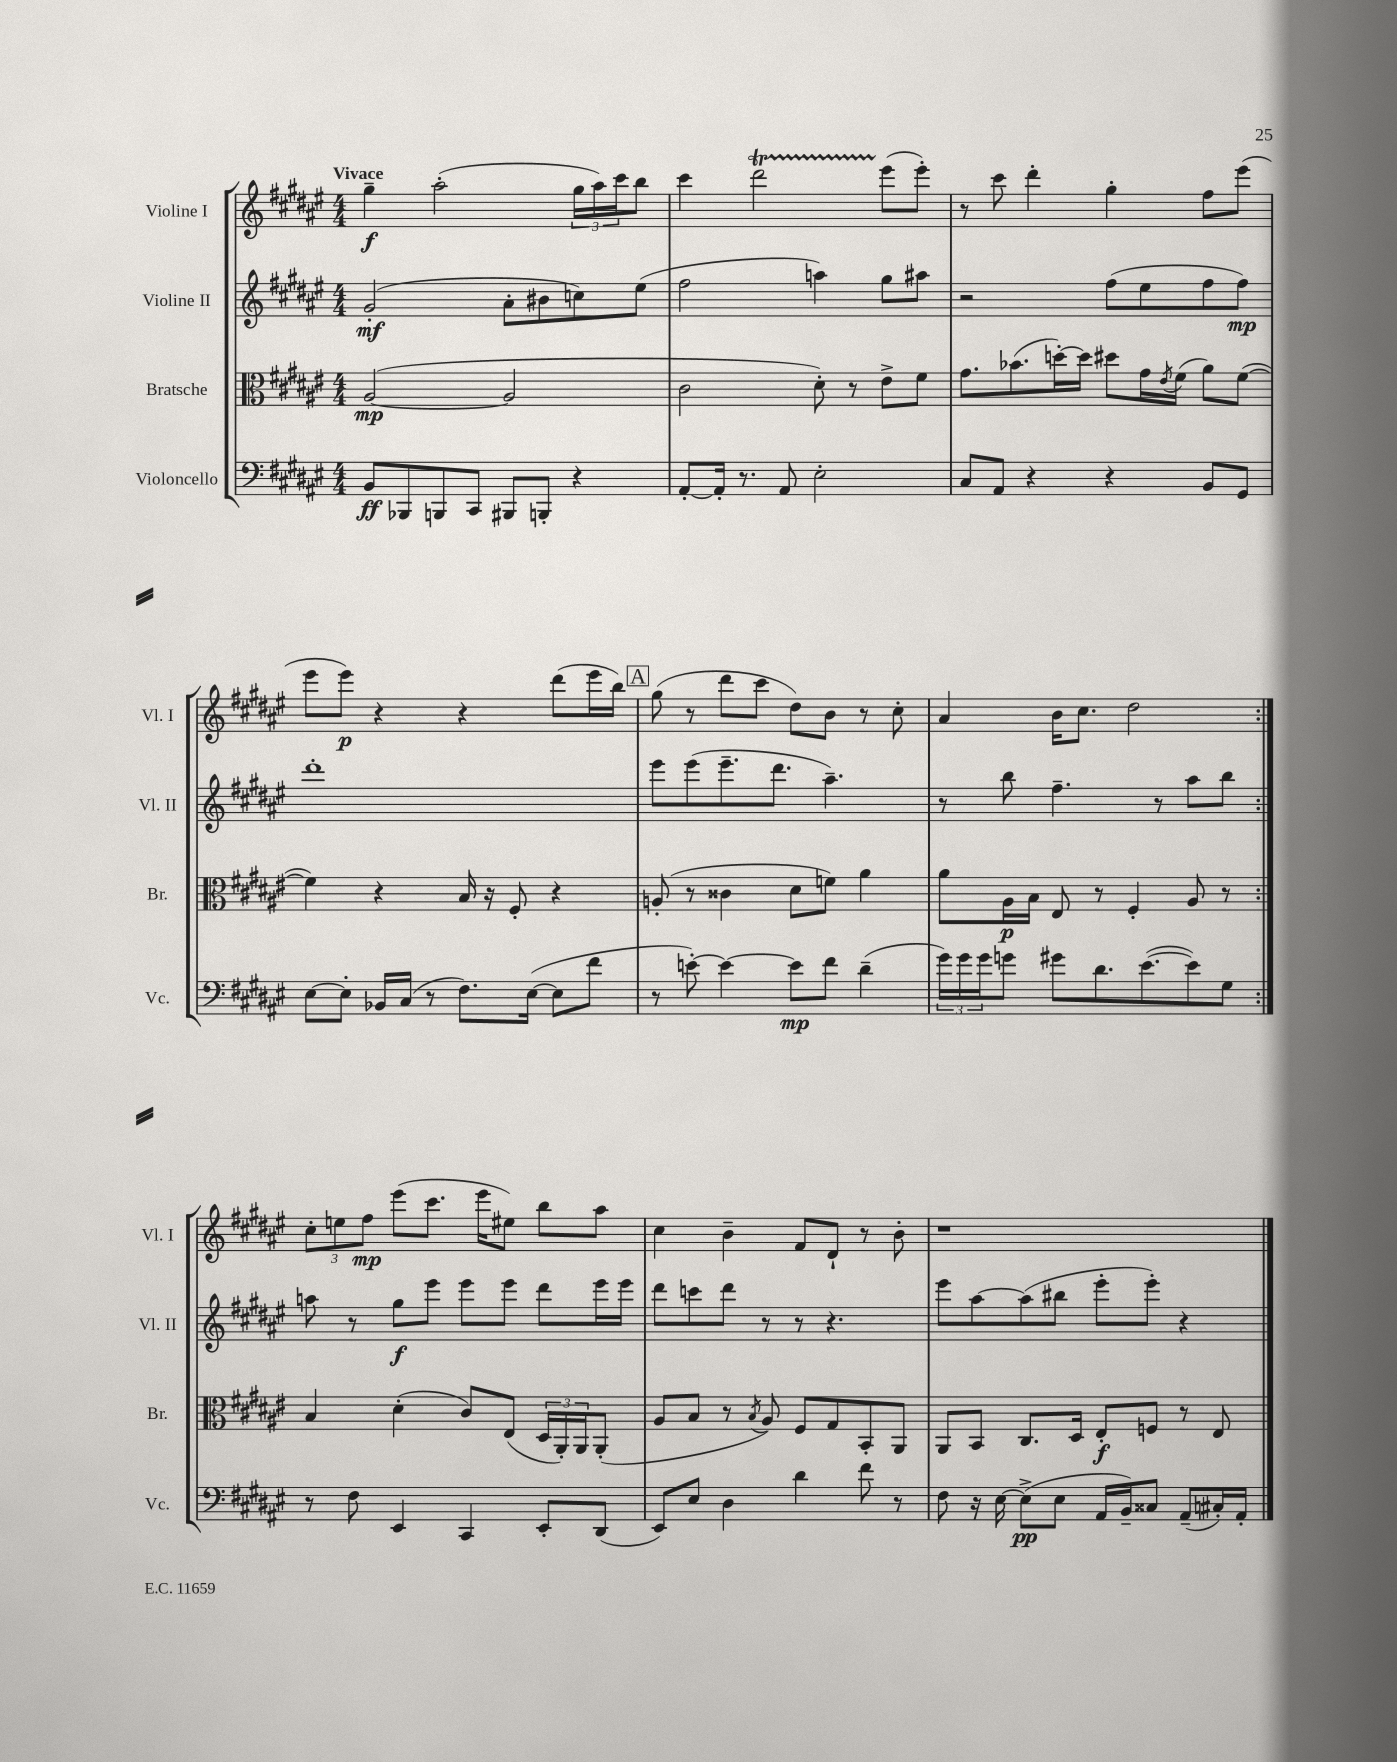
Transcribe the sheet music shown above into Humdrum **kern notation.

**kern	**dynam	**kern	**dynam	**kern	**dynam	**kern	**dynam
*part4	*part4	*part3	*part3	*part2	*part2	*part1	*part1
*staff4	*staff4	*staff3	*staff3	*staff2	*staff2	*staff1	*staff1
*I"Violoncello	*	*I"Bratsche	*	*I"Violine II	*	*I"Violine I	*
*I'Vc.	*	*I'Br.	*	*I'Vl. II	*	*I'Vl. I	*
*clefF4	*	*clefC3	*	*clefG2	*	*clefG2	*
*k[f#c#g#d#a#e#]	*	*k[f#c#g#d#a#e#]	*	*k[f#c#g#d#a#e#]	*	*k[f#c#g#d#a#e#]	*
*M4/4	*	*M4/4	*	*M4/4	*	*M4/4	*
=1	=1	=1	=1	=1	=1	=1	=1
!	!	!	!	!	!	!LO:TX:a:B:t=Vivace	!
8BB/L	ff	([2A#/	mp	(2g#'/	mf	4gg#~\	f
8BBB-X/	.	.	.	.	.	.	.
8BBBn/	.	.	.	.	.	(2aa#'\	.
8CC#/J	.	.	.	.	.	.	.
8BBB#X/L	.	2A#/]	.	8a#'\L	.	.	.
8BBBn'/J	.	.	.	8b#X\	.	.	.
4r	.	.	.	8ccn\)	.	24gg#\LL	.
.	.	.	.	.	.	24aa#\)	.
.	.	.	.	.	.	24ccc#\J	.
.	.	.	.	(8ee#\J	.	8bb\J	.
=2	=2	=2	=2	=2	=2	=2	=2
[8AA#'/L	.	2c#\	.	2ff#\	.	4ccc#\	.
16AA#'/Jk]	.	.	.	.	.	.	.
8.r	.	.	.	.	.	.	.
.	.	.	.	.	.	2ddd#T\	.
8AA#/	.	.	.	.	.	.	.
2E#'\	.	8d#'\)	.	4aan\)	.	.	.
.	.	8r	.	.	.	.	.
.	.	8e#^\L	.	8gg#\L	.	(8eee#\L	.
.	.	8f#\J	.	8aa#X\J	.	8eee#'\J)	.
=3	=3	=3	=3	=3	=3	=3	=3
8C#/L	.	8.g#\L	.	2r	.	8r	.
8AA#/J	.	.	.	.	.	8ccc#\	.
.	.	(8.b-X\	.	.	.	.	.
4r	.	.	.	.	.	4ddd#'\	.
.	.	[16ddn'\L)	.	.	.	.	.
.	.	16dd\JJ]	.	.	.	.	.
4r	.	8dd#X\L	.	(8ff#\L	.	4gg#'\	.
.	.	16g#\L	.	8ee#\	.	.	.
.	.	8qe#/	.	.	.	.	.
.	.	(16f#\JJ	.	.	.	.	.
8BB/L	.	8a#\L)	.	8ff#\	.	8ff#\L	.
8GG#/J	.	([8f#\J	.	8ff#\J)	mp	(8eee#\J	.
!!LO:LB:g=z
=4	=4	=4	=4	=4	=4	=4	=4
[8E#\L	.	4f#\])	.	1ddd#'	.	8eee#\L	.
8E#'\J]	.	.	.	.	.	8eee#\J)	p
16BB-X/LL	.	4r	.	.	.	4r	.
(16C#/JJ	.	.	.	.	.	.	.
8r	.	.	.	.	.	.	.
8.F#\L)	.	16B/	.	.	.	4r	.
.	.	16r	.	.	.	.	.
.	.	8F#'/	.	.	.	.	.
([16E#\Jk	.	.	.	.	.	.	.
8E#\L]	.	4r	.	.	.	(8ddd#\L	.
8f#\J	.	.	.	.	.	16eee#\L	.
.	.	.	.	.	.	16bb\JJ)	.
!!LO:REH:place=s1:t=A
=5	=5	=5	=5	=5	=5	=5	=5
8r	.	(8An'/	.	8eee#\L	.	(8gg#\	.
[8en'\)	.	8r	.	(8eee#\	.	8r	.
4e\_	.	4c##X\	.	8.eee#~\	.	8ddd#\L	.
.	.	.	.	.	.	8ccc#\J	.
.	.	.	.	8.ddd#\J	.	.	.
8e\L]	mp	8d#\L	.	.	.	8dd#\L)	.
8f#\J	.	8fn\J)	.	4.aa#~\)	.	8b\J	.
(4d#~\	.	4a#\	.	.	.	8r	.
.	.	.	.	.	.	8cc#'\	.
=6	=6	=6	=6	=6	=6	=6	=6
24g#\LL)	.	8a#\L	.	8r	.	4a#/	.
24g#\	.	.	.	.	.	.	.
24g#\J	.	.	.	.	.	.	.
8gn\J	.	16A#\L	p	8bb\	.	.	.
.	.	16B\JJ	.	.	.	.	.
8g#X\L	.	8E#/	.	4.ff#~\	.	16b\KL	.
.	.	.	.	.	.	8.cc#\J	.
8.d#\	.	8r	.	.	.	.	.
.	.	4F#'/	.	.	.	2dd#\	.
([8.e#\	.	.	.	.	.	.	.
.	.	.	.	8r	.	.	.
8e#\])	.	8A#/	.	8aa#\L	.	.	.
8G#\J	.	8r	.	8bb\J	.	.	.
!!LO:LB:g=z
=7:|!	=7:|!	=7:|!	=7:|!	=7:|!	=7:|!	=7:|!	=7:|!
8r	.	4B/	.	8aan\	.	12cc#'\L	.
.	.	.	.	.	.	12een\	.
8F#\	.	.	.	8r	.	.	.
.	.	.	.	.	.	12ff#\J	mp
4EE#/	.	(4d#'\	.	8gg#\L	f	(8eee#\L	.
.	.	.	.	8eee#\J	.	8.ccc#\J	.
4CC#/	.	8c#/L)	.	8eee#\L	.	.	.
.	.	.	.	.	.	16eee#\KL	.
.	.	(8E#/J	.	8eee#\J	.	8ee#X\J)	.
8EE#'/L	.	24D#/LL	.	8ddd#\L	.	8bb\L	.
.	.	24AA#'/)	.	.	.	.	.
.	.	24AA#/J	.	.	.	.	.
(8DD#/J	.	(8AA#'/J	.	16eee#\L	.	8aa#\J	.
.	.	.	.	16eee#\JJ	.	.	.
=8	=8	=8	=8	=8	=8	=8	=8
8EE#/L)	.	8A#/L	.	8ddd#\L	.	4cc#\	.
8E#/J	.	8B/J	.	8cccn\	.	.	.
4D#\	.	8r	.	8ddd#\J	.	4b~\	.
.	.	8qB/	.	.	.	.	.
.	.	8A#/)	.	8r	.	.	.
4d#\	.	8F#/L	.	8r	.	8f#/L	.
.	.	8G#/	.	4.r	.	8d#`/J	.
8f#\	.	8BB'/	.	.	.	8r	.
8r	.	8AA#/J	.	.	.	8b'\	.
=9	=9	=9	=9	=9	=9	=9	=9
8F#\	.	8AA#/L	.	8eee#\L	.	1r	.
16r	.	8BB/J	.	[8aa#\	.	.	.
[16E#\	.	.	.	.	.	.	.
(8E#^\L]	pp	8.C#/L	.	(8aa#\]	.	.	.
8E#\J	.	.	.	8bb#X\J	.	.	.
.	.	16D#/Jk	.	.	.	.	.
16AA#/LL	.	8E#'/L	f	8eee#'\L	.	.	.
16BB~/J)	.	.	.	.	.	.	.
8C##X/J	.	8Fn/J	.	8eee#'\J)	.	.	.
(8AA#~/L	.	8r	.	4r	.	.	.
16C#X'/L)	.	8E#/	.	.	.	.	.
16AA#'/JJ	.	.	.	.	.	.	.
==	==	==	==	==	==	==	==
*-	*-	*-	*-	*-	*-	*-	*-
